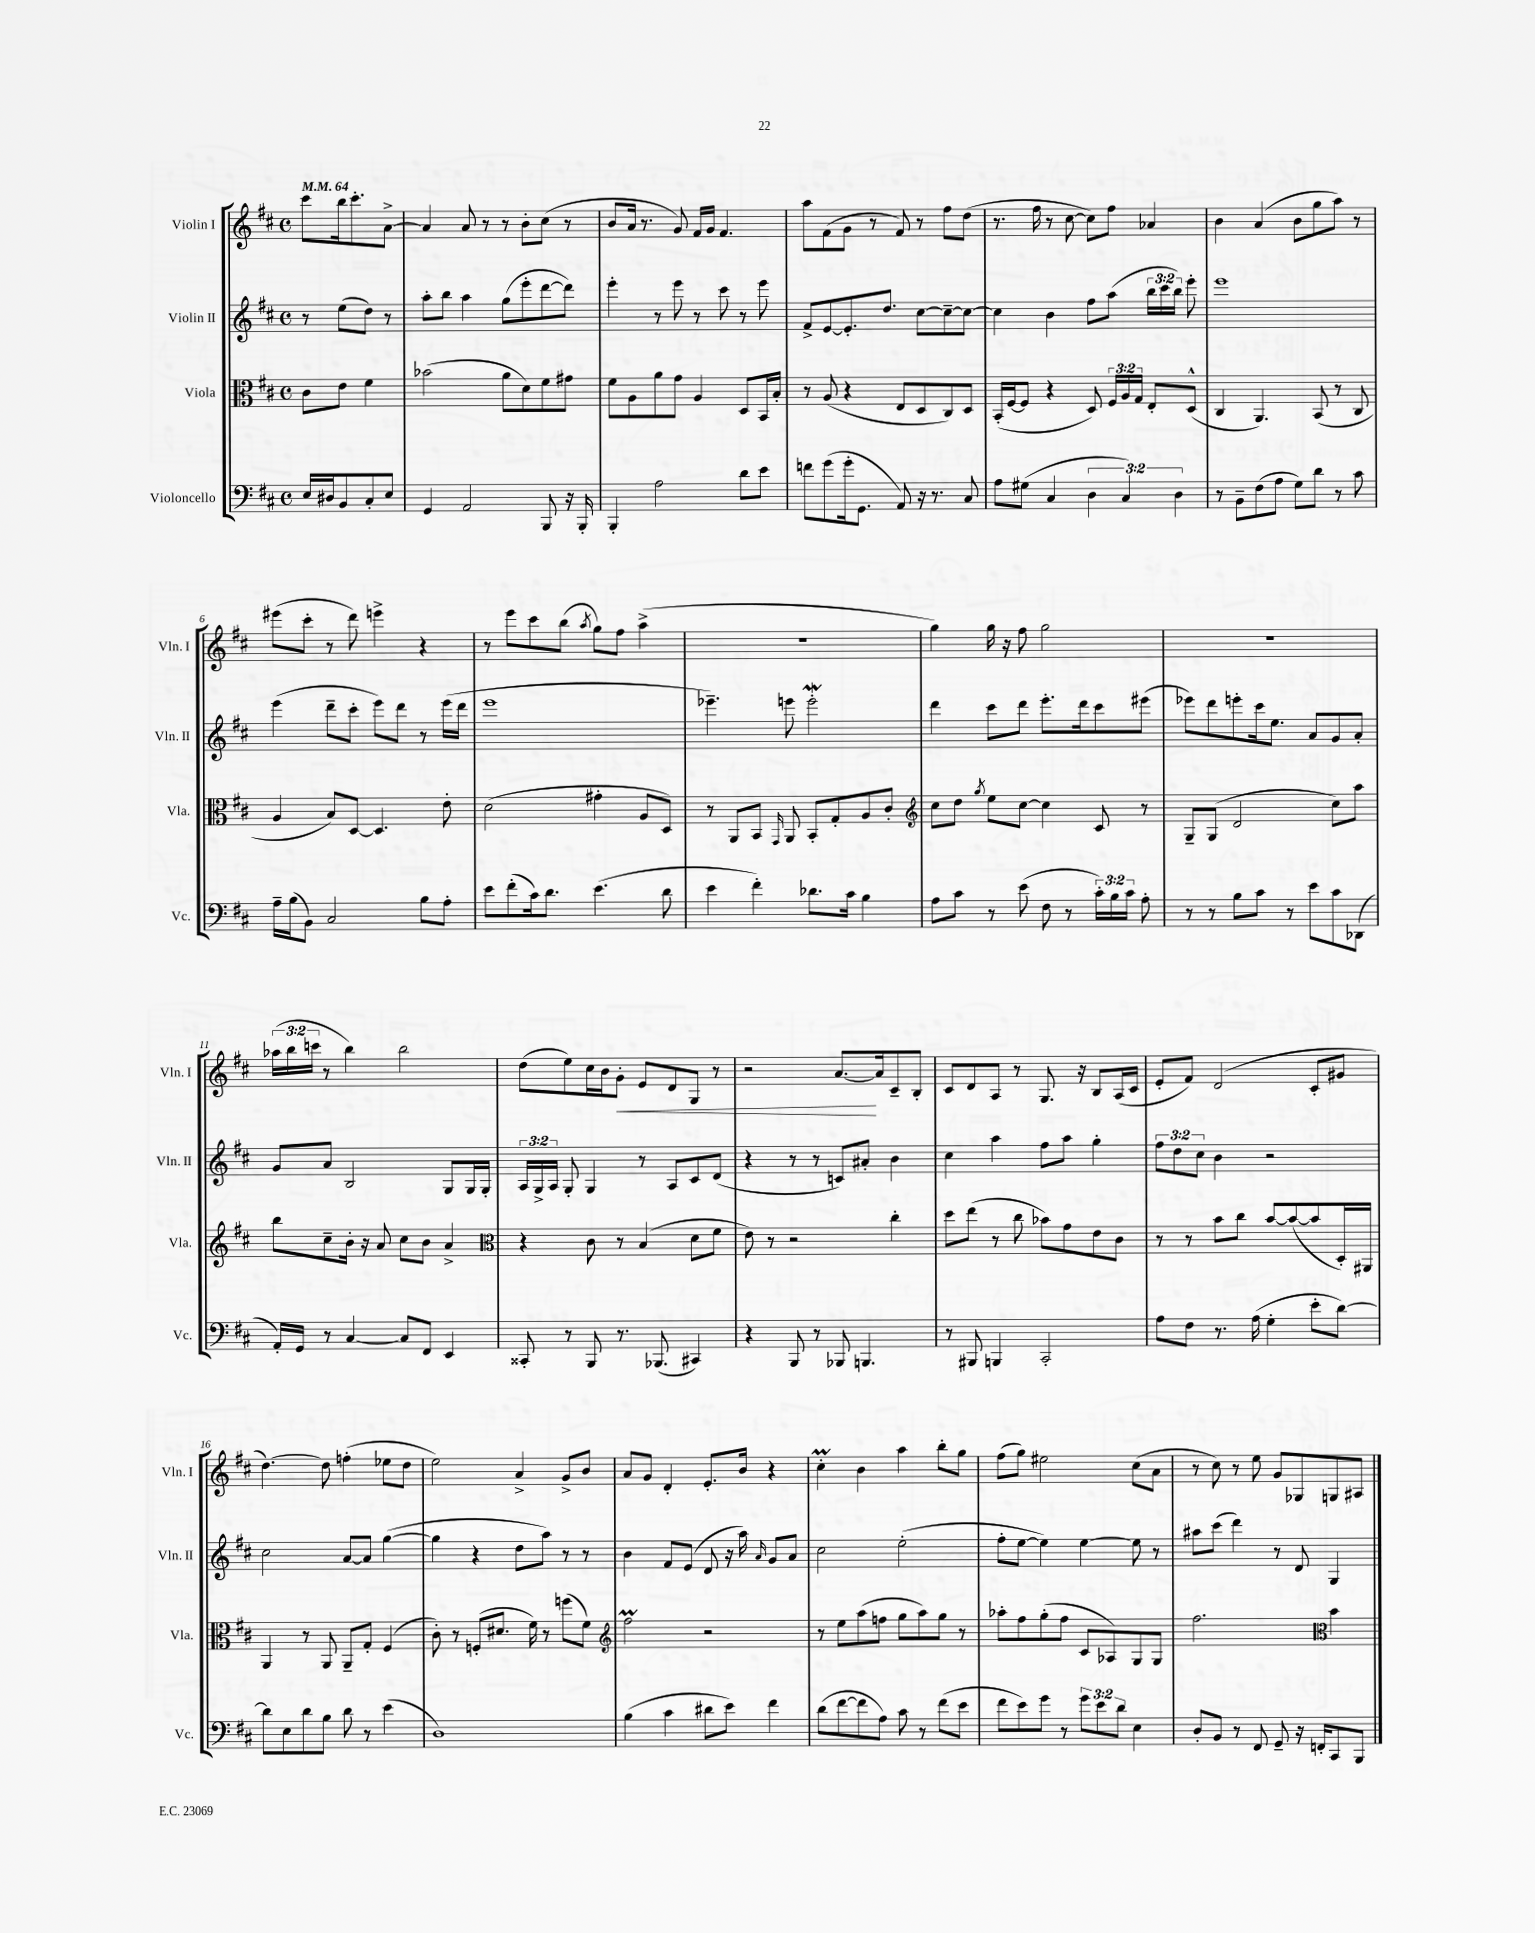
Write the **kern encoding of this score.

**kern	**kern	**kern	**kern
*staff4	*staff3	*staff2	*staff1
*clefF4	*clefC3	*clefG2	*clefG2
*k[f#c#]	*k[f#c#]	*k[f#c#]	*k[f#c#]
*M4/4	*M4/4	*M4/4	*M4/4
*met(c)	*met(c)	*met(c)	*met(c)
*MM64	*MM64	*MM64	*MM64
16E	8c#	8r	8ccc#
16D#	.	.	.
8BB	8e	(8ee	16bb
.	.	.	8.ccc#'
8C#'	4f#	8dd)	.
8E	.	8r	[8a^
=	=	=	=
4GG	(2b-	8aa'	4a]
.	.	8bb	.
2AA	.	4aa	8a
.	.	.	8r
.	8a	(8gg	8r
.	8d)	8eee'	8b'
8BBB	8f#	[8ddd	(8cc#
16r	8g#	8ddd])	8r
16BBB'	.	.	.
=	=	=	=
4BBB'	8f#	4eee'	8b
.	8A	.	16a
.	.	.	8.r
2A	8a	8r	.
.	8g	8eee	8g)
.	4A	8r	16f#
.	.	.	16g
.	.	8ccc#	4.f#
8d	8D	8r	.
8e	16BB	8eee	.
.	16B'	.	.
=	=	=	=
8f	8r	8f#^	8aa
(8g	(8A	[8e	(8f#
16g'	4r	8.e']	8g
8.GG	.	.	.
.	.	.	8r
.	.	8.dd	.
8AA)	8E	.	8f#)
16r	8D	[8cc#	8r
8.r	.	.	.
.	8C#)	8cc#~_	8ff#
8C#	8D	8cc#_	(8dd
=	=	=	=
8A	(16BB'	4cc#]	8.r
.	[16F#	.	.
(8G#	8F#]	.	.
.	.	.	16ff#
4C#	4r	4b	8r
.	.	.	[8cc#
6D	8D)	8ff#	8cc#])
.	24F#	(8aa	8ff#
6C#)	24A	.	.
.	24G	.	.
.	8E'	24bb	4a-
.	.	24ccc#	.
6D	.	24bb)	.
.	(8D^^	8eee'	.
=	=	=	=
8r	4C#	1eee	4b
8BB~	.	.	.
(8F#	4.AA)	.	(4a
8A	.	.	.
8G)	.	.	8b
8d	(8BB	.	8gg
8r	8r	.	8aa)
8c#	8C#	.	8r
=	=	=	=
16A~	4A	(4eee	(8eee#
(16B	.	.	.
8BB)	.	.	8ccc#'
2C#	8B)	8ddd~	8r
.	[8D	8ccc#'	8ddd)
.	4.D]	8eee)	4eee^
.	.	8ddd	.
8B	.	8r	4r
8A'	8e'	(16eee	.
.	.	16ddd	.
=	=	=	=
8e	(2d	1eee	8r
(8f#'	.	.	8eee
16c#)	.	.	8ccc#
8.d	.	.	.
.	.	.	(8bb
.	.	.	8qaa
(4.e	4g#'	.	8gg)
.	.	.	8ff#
.	8A	.	(4aa^
8d	8D)	.	.
=	=	=	=
4e	8r	4.eee-~)	1r
.	8AA	.	.
4f#')	8BB	.	.
.	16qqGG	.	.
.	8AA	8eee	.
8.d-	8BB'	2eee'	.
.	8G'	.	.
16c#	.	.	.
4B	8A	.	.
.	8c#'	.	.
=	=	=	=
*	*clefG2	*	*
8A	8cc#	4ddd	4gg)
8c#	8dd	.	.
.	8qgg	.	.
8r	8ee	8ccc#	16gg
.	.	.	16r
(8e	[8cc#	8ddd	8ff#
8F#	4cc#]	8.eee'	2gg
8r	.	.	.
.	.	16ddd	.
24c#')	8c#	8ccc#	.
24B	.	.	.
24c#	.	.	.
8A'	8r	(8eee#	.
=	=	=	=
8r	8G~	8eee-)	1r
8r	(8G	8ddd	.
8B	2d	8eee'	.
8c#	.	16ccc#	.
.	.	8.ee	.
8r	.	.	.
8e	.	8a	.
8c#	8cc#)	8g	.
(8DD-	8aa	8a'	.
=	=	=	=
16AA')	8bb	8g	(24aa-
.	.	.	24bb
16GG	.	.	.
.	.	.	24ccc
8r	8cc#~	8a	8r
[4C#	16b'	2B	4bb)
.	16r	.	.
.	8a	.	.
8C#]	8cc#	.	2bb
8FF#	8b	.	.
4EE	4a^	8G	.
.	.	16G	.
.	.	16G'	.
=	=	=	=
*	*clefC3	*	*
8CC##'	4r	24A	(8dd
.	.	24G^	.
.	.	24A	.
8r	.	8G'	8ee)
8BBB	8c#	4G	16cc#
.	.	.	16b
8.r	8r	.	8g'
.	(4B	8r	8e
(8.BBB-	.	.	.
.	.	8A	8d
4CC#)	8d	8c#	8G
.	8f#	(8d	8r
=	=	=	=
4r	8e)	4r	2r
.	8r	.	.
8BBB	2r	8r	.
8r	.	8r	.
8BBB-	.	8c)	[8.a
4.BBB	.	8a#'	.
.	.	.	16a]
.	4cc#'	4b	8c#~
.	.	.	8B'
=	=	=	=
8r	8dd	4cc#	8c#
8BBB#	(8ee	.	8d
4BBB	8r	4aa	8A
.	8cc#	.	8r
2CC#'	8b-)	8ff#	8.G
.	8g	8aa	.
.	.	.	16r
.	8e	4gg'	8B
.	8c#	.	(16A
.	.	.	16c#
=	=	=	=
8A	8r	12ff#	8e'
.	.	12dd	.
8F#	8r	.	8f#)
.	.	12cc#	.
8.r	8b	4b	(2d
.	8cc#	.	.
(16A	.	.	.
4G'	[8b	2r	.
.	(8b_	.	.
8e'	8b]	.	8c#'
[8d)	16D')	.	8g#
.	16AA#	.	.
=	=	=	=
8d]	4AA	2cc#	[4.dd)
8E	.	.	.
8d	8r	.	.
8B	8AA	.	8dd]
8d	8AA~	[8a	(4ff'
8r	8G'	8a]	.
(4e	(4F#	([4gg	8ee-
.	.	.	8dd
=	=	=	=
1D)	8c#')	4gg]	2ee)
.	8r	.	.
.	(8F'	4r	.
.	8.d#	.	.
.	.	8dd	4a^
.	16f#)	.	.
.	8r	8aa)	.
.	(8ff	8r	8g^
.	8f#)	8r	8b
=	=	=	=
*	*clefG2	*	*
(4B	2ff#	4b	8a
.	.	.	8g
4c#	.	8f#	4d'
.	.	(8e	.
8d#	2r	8d	8.e'
8e)	.	16r	.
.	.	16aa)	16b
.	.	16qqa	.
4f#	.	8g	4r
.	.	8a	.
=	=	=	=
(8d	8r	2cc#	4cc#'
[8f#	8ee	.	.
8f#]	(8aa	.	4b
8A)	8ff	.	.
8c#	8gg	(2ee'	4aa
8r	8aa)	.	.
(8f#	8gg	.	8bb'
8e	8r	.	8gg
=	=	=	=
8f#	8aa-'	8ff#'	(8ff#
8e)	8ff#	[8ee	8gg)
8g	(8gg'	4ee])	2ee#
8r	8ff#	.	.
12g	8c#	[4ee	.
12e	.	.	.
.	8A-)	.	.
12d	.	.	.
4E	8G	8ee]	(8cc#
.	8G	8r	8a
=	=	=	=
8D'	2.ff#	8aa#	8r
8BB	.	(8ccc#	8cc#)
8r	.	4ddd)	8r
8FF#	.	.	8ee
8GG~	.	8r	8g
16r	.	8d	8G-
16FF'	.	.	.
*	*clefC3	*	*
8CC#	4b	4G	8G
8BBB	.	.	8A#
==	==	==	==
*-	*-	*-	*-
